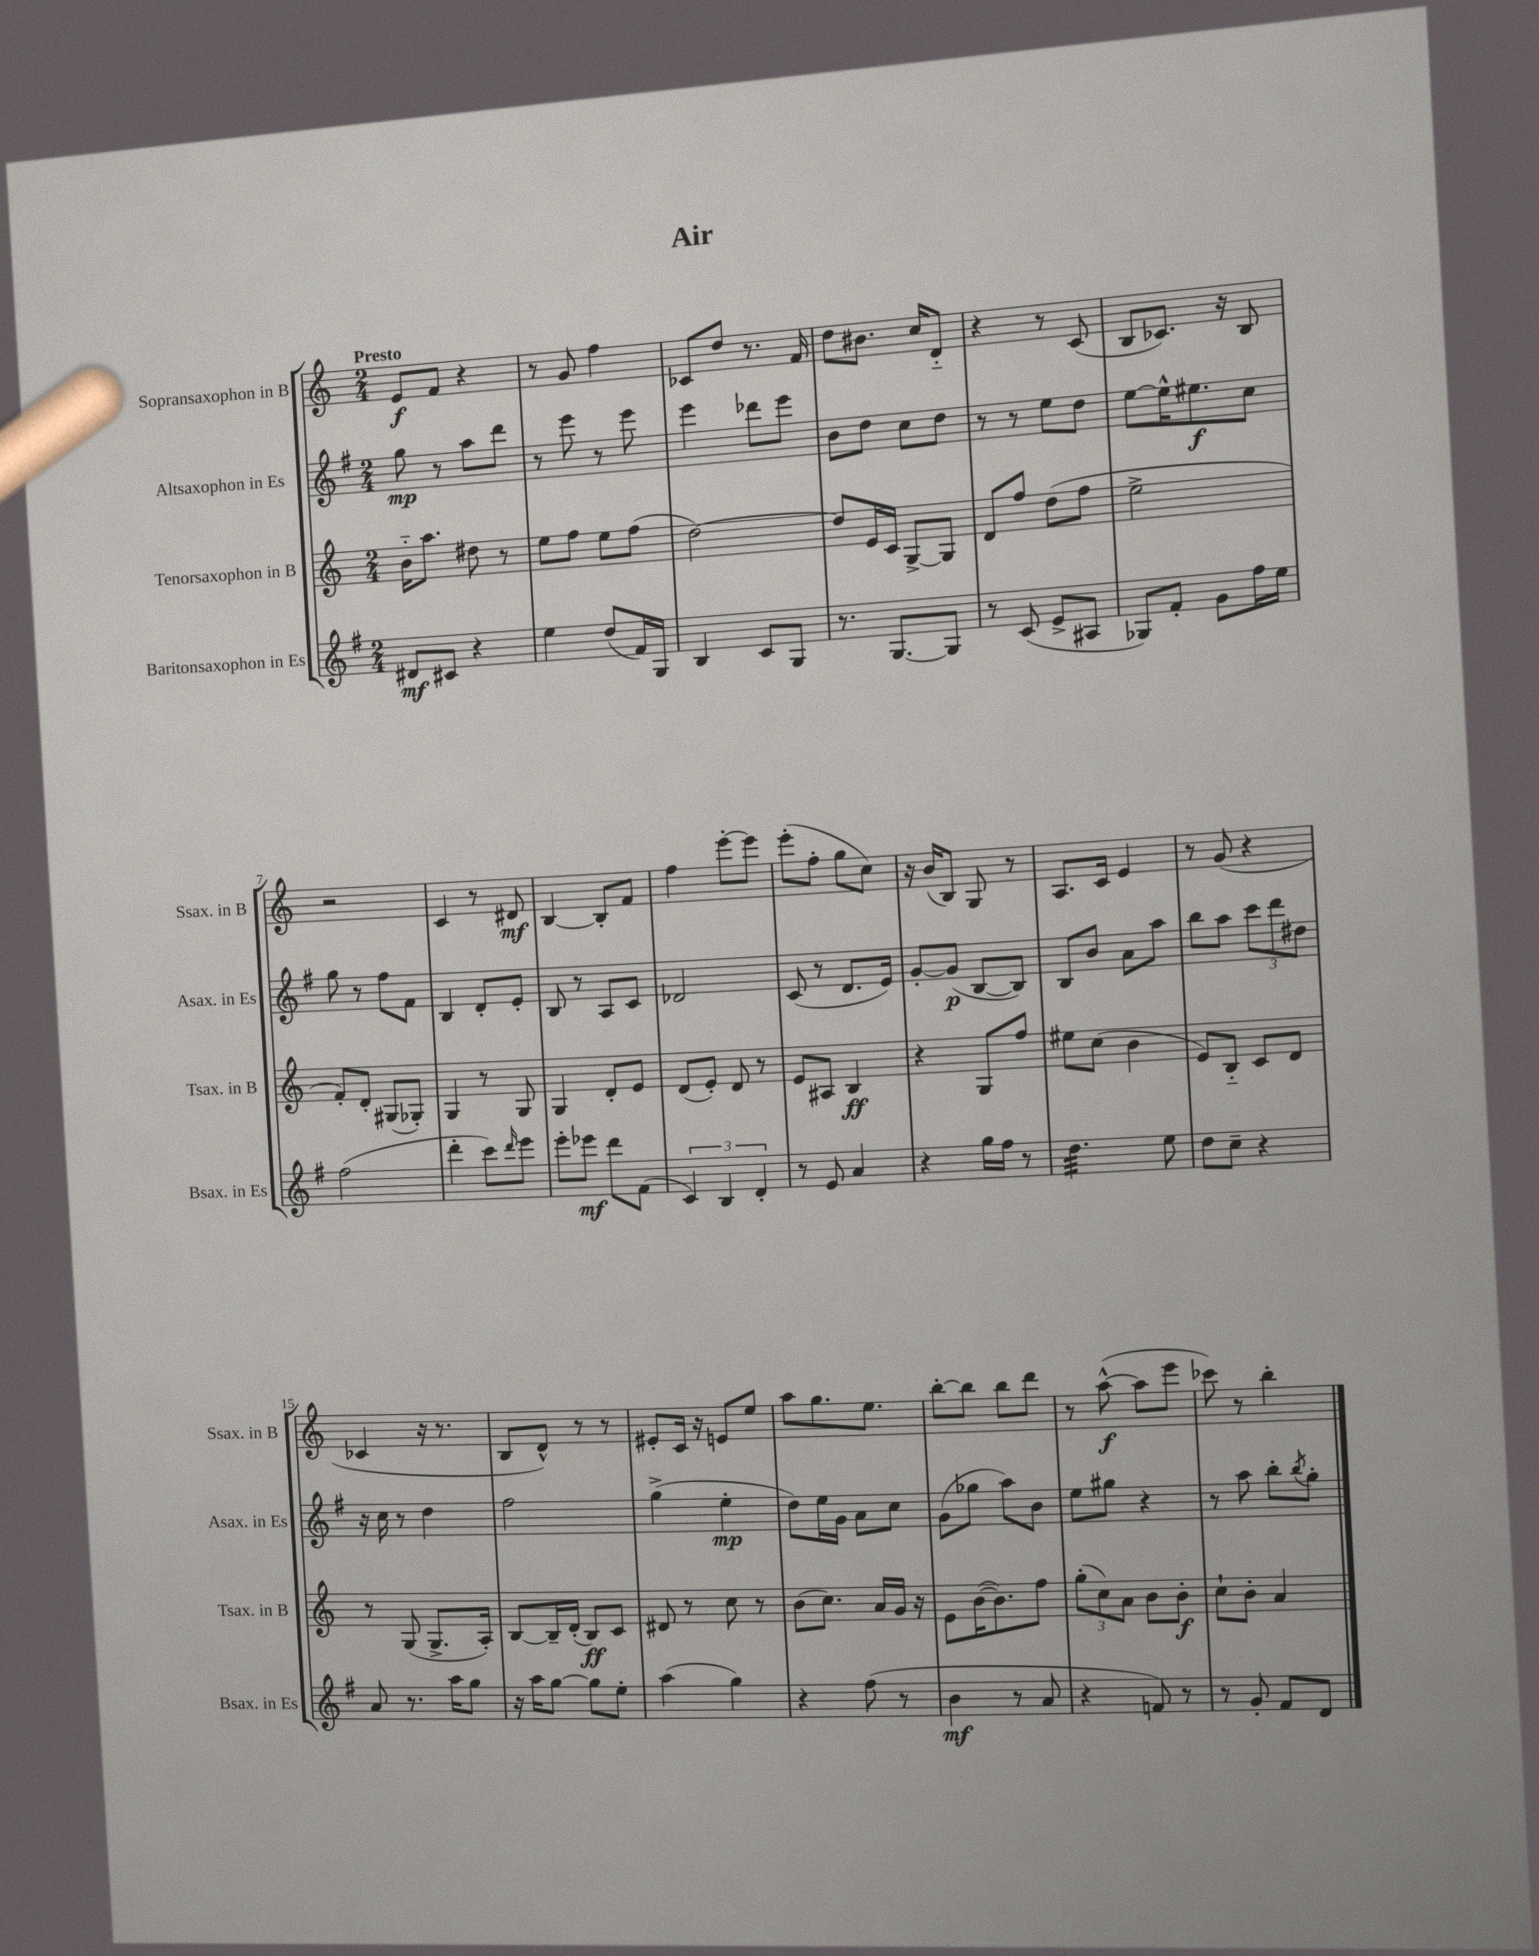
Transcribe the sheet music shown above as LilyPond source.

\header { title = "Air" }
<<
\new StaffGroup <<
\new Staff = "s0" \with { instrumentName = "Sopransaxophon in B" shortInstrumentName = "Ssax. in B" } {
    \clef treble \key c \major \numericTimeSignature \time 2/4 \tempo "Presto"
    e'8\f f'8 r4 |
    r8 g'8 f''4 |
    ces'8 d''8 r8. f'16 |
    d''8 bis'8. c''16 d'8-_ |
    r4 r8 c'8( |
    b8 ces'8.) r16 b8 |
    r2 |
    c'4 r8 dis'8\mf |
    b4~ b8-. f'8 |
    f''4 e'''8~-. e'''8 |
    e'''8-.( f''8-. g''8 c''8) |
    r16 b'16( b8) g8 r8 |
    a8. c'16 e'4 |
    r8 g'8( r4 |
    ces'4 r16 r8. |
    b8 d'8-^) r8 r8 |
    eis'8-. c'16 r16 e'8 e''8 |
    a''8 g''8. e''8. |
    b''8~-. b''8 b''8 d'''8 |
    r8 a''8~-^\f( a''8 e'''8 |
    ces'''8) r8 b''4-. \bar "|." |
}
\new Staff = "s1" \with { instrumentName = "Altsaxophon in Es" shortInstrumentName = "Asax. in Es" } {
    \clef treble \key g \major \numericTimeSignature \time 2/4
    g''8\mp r8 a''8 d'''8 |
    r8 e'''8 r8 e'''8 |
    e'''4 des'''8 e'''8 |
    b'8 d''8 c''8 d''8 |
    r8 r8 e''8 d''8 |
    e''8~ e''16-^ eis''8.\f c''8 |
    g''8 r8 fis''8 fis'8 |
    b4 d'8-. e'8-. |
    b8 r8 a8 c'8 |
    des'2 |
    c'8( r8 d'8. e'16) |
    g'8~-. g'8\p( b8~ b8) |
    b8 b'8 a'8 a''8 |
    b''8 a''8 \tuplet 3/2 { c'''8 d'''8 dis''8 } |
    r16 c''16 r8 d''4 |
    fis''2 |
    g''4->( e''4-.\mp |
    d''8) e''16 g'16 a'8 c''8 |
    g'8( ges''8 a''8) b'8 |
    e''8 gis''8 r4 |
    r8 a''8 b''8-. \acciaccatura { b''8 } g''8-. \bar "|." |
}
\new Staff = "s2" \with { instrumentName = "Tenorsaxophon in B" shortInstrumentName = "Tsax. in B" } {
    \clef treble \key c \major \numericTimeSignature \time 2/4
    b'16-_ a''8. dis''8 r8 |
    e''8 f''8 e''8 f''8( |
    d''2~) |
    d''8 e'16 c'16 g8~-> g8 |
    d'8 f''8 d''8( f''8 |
    e''2-> |
    f'8-.) d'8-. gis8( ges8-.) |
    g4 r8 g8 |
    g4 d'8-. e'8 |
    d'8( e'8-.) d'8 r8 |
    e'8 ais8 b4\ff |
    r4 g8 f''8 |
    eis''8 c''8( b'4 |
    e'8) b8-_ c'8 d'8 |
    r8 g8( g8.-> a16-.) |
    b8~ b16-- d'16-.( b8\ff) c'8 |
    dis'8 r8 c''8 r8 |
    b'8( c''8.) a'16 g'16 r16 |
    e'8 b'16~( b'8.) f''8 |
    \tuplet 3/2 { g''8-.( c''8) a'8 } b'8 b'8-.\f |
    c''8-! b'8-. a'4 \bar "|." |
}
\new Staff = "s3" \with { instrumentName = "Baritonsaxophon in Es" shortInstrumentName = "Bsax. in Es" } {
    \clef treble \key g \major \numericTimeSignature \time 2/4
    dis'8\mf cis'8 r4 |
    e''4 d''8( fis'16) g16 |
    b4 c'8 g8 |
    r8. g8.~ g8 |
    r8 c'8( e'8-> ais8 |
    ges8) fis'8-. g'8 fis''16 e''16 |
    fis''2( |
    d'''4-. c'''8) \grace { d'''16 } e'''8 |
    e'''8-. ees'''8\mf d'''8 fis'8( |
    \tuplet 3/2 { c'4) b4 d'4-. } |
    r8 e'8 a'4 |
    r4 g''16 fis''16 r8 |
    d''4.:32 e''8 |
    d''8 c''8-- r4 |
    a'8 r8. a''16 g''8 |
    r16 a''16 g''8~ g''8 e''8-. |
    a''4( g''4) |
    r4 fis''8( r8 |
    b'4\mf r8 a'8 |
    r4 f'8) r8 |
    r8 g'8-. fis'8 d'8 \bar "|." |
}
>>
>>
